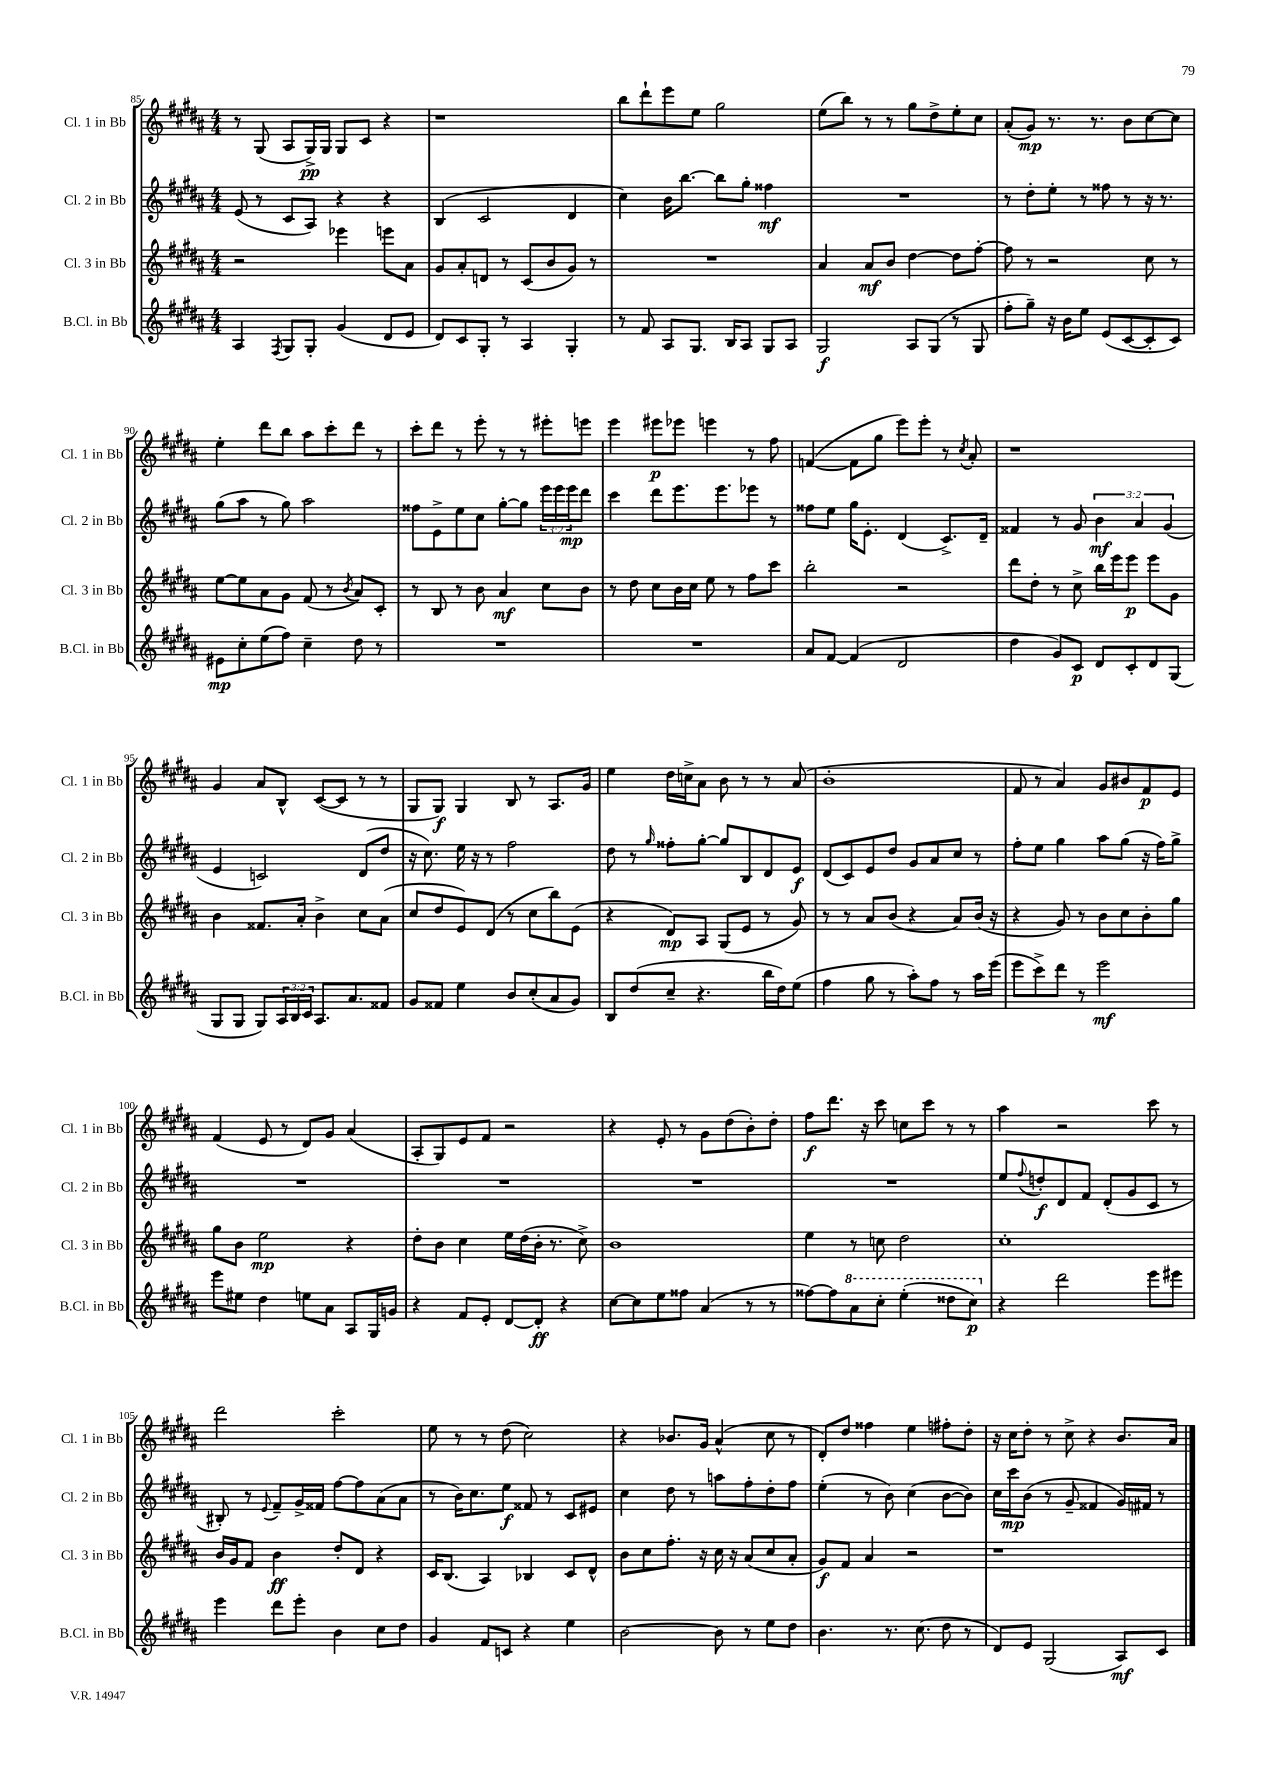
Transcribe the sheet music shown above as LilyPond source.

<<
\new StaffGroup <<
\new Staff = "s0" \with { instrumentName = "Cl. 1 in Bb" shortInstrumentName = "Cl. 1 in Bb" } {
    \clef treble \key b \major \numericTimeSignature \time 4/4
    r8 gis8( ais8 gis16->\pp) gis16 gis8 cis'8 r4 |
    r1 |
    b''8 dis'''8-! e'''8 e''8 gis''2 |
    e''8( b''8) r8 r8 gis''8 dis''8-> e''8-. cis''8 |
    ais'8-.( gis'8\mp) r8. r8. b'8 cis''8~ cis''8 |
    e''4-. dis'''8 b''8 ais''8 cis'''8-. dis'''8 r8 |
    cis'''8-. dis'''8 r8 e'''8-. r8 r8 eis'''8-. e'''8 |
    e'''4 eis'''8\p ees'''8 e'''4 r8 fis''8 |
    f'4~( f'8 gis''8 e'''8) e'''8-. r8 \acciaccatura { cis''8 } ais'8-. |
    r1 |
    gis'4 ais'8 b8-^ cis'8~( cis'8 r8 r8 |
    gis8 gis8\f) gis4 b8 r8 ais8. gis'16 |
    e''4 dis''16 c''16-> ais'8 b'8 r8 r8 ais'8( |
    b'1-. |
    fis'8 r8 ais'4) gis'8 bis'8 fis'8\p e'8 |
    fis'4( e'8 r8 dis'8) gis'8 ais'4( |
    ais8-. gis8) e'8 fis'8 r2 |
    r4 e'8-. r8 gis'8 dis''8( b'8-.) dis''8-. |
    fis''8\f dis'''8. r16 cis'''8 c''8 cis'''8 r8 r8 |
    ais''4 r2 cis'''8 r8 |
    dis'''2 cis'''2-. |
    e''8 r8 r8 dis''8( cis''2) |
    r4 bes'8. gis'16 ais'4-^( cis''8 r8 |
    dis'8-.) dis''8 fisis''4 e''4 fis''8-. dis''8-. |
    r16 cis''16 dis''8-. r8 cis''8-> r4 b'8. ais'16 \bar "|." |
}
\new Staff = "s1" \with { instrumentName = "Cl. 2 in Bb" shortInstrumentName = "Cl. 2 in Bb" } {
    \clef treble \key b \major \numericTimeSignature \time 4/4 \override Staff.TupletNumber.text = #tuplet-number::calc-fraction-text
    e'8( r8 cis'8 ais8) r4 r4 |
    b4( cis'2 dis'4 |
    cis''4) b'16 b''8.~ b''8 gis''8-. fisis''4\mf |
    R1 |
    r8 dis''8-. e''8-. r8 fisis''8 r8 r16 r8. |
    gis''8( ais''8 r8 gis''8) ais''2 |
    fisis''8 e'8-> e''8 cis''8 gis''8~-. gis''8 \tuplet 3/2 { e'''16 e'''16 e'''16\mp } dis'''8 |
    cis'''4 dis'''8 e'''8. e'''8. ees'''8 r8 |
    fisis''8 e''8 gis''16 e'8.-. dis'4( cis'8.->) dis'16-- |
    fisis'4 r8 gis'8 \tuplet 3/2 { b'4\mf ais'4 gis'4( } |
    e'4 c'2) dis'8( dis''8 |
    r16 cis''8.) e''16 r16 r8 fis''2 |
    dis''8 r8 \grace { gis''16 } fisis''8-. gis''8~-. gis''8 b8 dis'8 e'8\f |
    dis'8( cis'8) e'8 dis''8 gis'8 ais'8 cis''8 r8 |
    fis''8-. e''8 gis''4 ais''8 gis''8( r16 fis''16) gis''8-> |
    R1 |
    R1 |
    R1 |
    R1 |
    e''8 \appoggiatura { fis''8 } d''8-.\f dis'8 fis'8 dis'8-.( gis'8 cis'8 r8 |
    bis8-.) r8 \appoggiatura { e'8 } fis'8-- gis'16-> fisis'16 fis''8~ fis''8 ais'8( ais'8 |
    r8 b'16) cis''8. e''8\f fisis'8 r8 cis'8 eis'8 |
    cis''4 dis''8 r8 a''8 fis''8-. dis''8-. fis''8 |
    e''4-.( r8 b'8) cis''4( b'8~ b'8) |
    cis''16 cis'''16\mp b'8( r8 gis'8-- fisis'4 gis'16) fis'16 r8 \bar "|." |
}
\new Staff = "s2" \with { instrumentName = "Cl. 3 in Bb" shortInstrumentName = "Cl. 3 in Bb" } {
    \clef treble \key b \major \numericTimeSignature \time 4/4
    r2 ees'''4 e'''8 ais'8 |
    gis'8 ais'8-. d'8 r8 cis'8( b'8 gis'8) r8 |
    R1 |
    ais'4 ais'8\mf b'8 dis''4~ dis''8 fis''8~-. |
    fis''8 r8 r2 cis''8 r8 |
    e''8~ e''8 ais'8 gis'8 fis'8( r8 \acciaccatura { b'8 } ais'8) cis'8-. |
    r8 b8 r8 b'8 ais'4\mf cis''8 b'8 |
    r8 dis''8 cis''8 b'16 cis''16 e''8 r8 fis''8 cis'''8 |
    b''2-. r2 |
    dis'''8 dis''8-. r8 cis''8-> b''16 e'''16 e'''8\p e'''8 gis'8 |
    b'4 fisis'8. ais'16-. b'4-> cis''8 ais'8( |
    cis''8 dis''8 e'8) dis'8( r8 cis''8 b''8) e'8( |
    r4 dis'8\mp) ais8 gis8( e'8 r8 gis'8) |
    r8 r8 ais'8 b'8( r4 ais'8) b'16( r16 |
    r4 gis'8) r8 b'8 cis''8 b'8-. gis''8 |
    gis''8 b'8 e''2\mp r4 |
    dis''8-. b'8 cis''4 e''16 dis''16( b'16-. r8. cis''8->) |
    b'1 |
    e''4 r8 c''8 dis''2 |
    cis''1-. |
    b'16 gis'16 fis'8 b'4\ff dis''8-. dis'8 r4 |
    cis'16 b8.( ais4) bes4 cis'8 dis'8-^ |
    b'8 cis''8 fis''8.-. r16 cis''16 r16 ais'8( cis''8 ais'8-. |
    gis'8\f) fis'8 ais'4 r2 |
    r1 \bar "|." |
}
\new Staff = "s3" \with { instrumentName = "B.Cl. in Bb" shortInstrumentName = "B.Cl. in Bb" } {
    \clef treble \key b \major \numericTimeSignature \time 4/4 \override Staff.TupletNumber.text = #tuplet-number::calc-fraction-text
    ais4 \acciaccatura { fis8 } gis8 gis8-. gis'4( dis'8 e'8 |
    dis'8) cis'8 gis8-. r8 ais4 gis4-. |
    r8 fis'8 ais8 gis8. b16 ais8 gis8 ais8 |
    gis2\f ais8 gis8( r8 gis8 |
    fis''8-. gis''8--) r16 b'16 e''8 e'8( cis'8~ cis'8-. cis'8) |
    eis'8\mp cis''8-. e''8( fis''8) cis''4-- dis''8 r8 |
    R1 |
    R1 |
    ais'8 fis'8~ fis'4( dis'2 |
    dis''4 gis'8) cis'8\p dis'8 cis'8-. dis'8 gis8( |
    gis8 gis8 gis8) \tuplet 3/2 { ais16 b16 cis'16 } ais8. ais'8. fisis'8 |
    gis'8 fisis'8 e''4 b'8 cis''8-.( ais'8 gis'8) |
    b8 dis''8( cis''8-- r4. b''16 dis''16) e''8( |
    fis''4 gis''8 r8 ais''8-.) fis''8 r8 ais''16 e'''16( |
    e'''8 cis'''8->) dis'''8 r8 e'''2\mf |
    e'''8 eis''8 dis''4 e''8 ais'8 ais8 gis16 g'16 |
    r4 fis'8 e'8-. dis'8~ dis'8-.\ff r4 |
    cis''8~ cis''8 e''8 fisis''8 ais'4( r8 r8 |
    fisis''8~) fisis''8 \ottava #1 ais''8 cis'''8-. e'''4-.( disis'''8 cis'''8\p) \ottava #0 |
    r4 dis'''2 e'''8 eis'''8 |
    e'''4 dis'''8 e'''8-. b'4 cis''8 dis''8 |
    gis'4 fis'8 c'8 r4 e''4 |
    b'2~ b'8 r8 e''8 dis''8 |
    b'4. r8. cis''8.( dis''8 r8 |
    dis'8) e'8 gis2( ais8\mf) cis'8 \bar "|." |
}
>>
>>
\layout { \context { \Score currentBarNumber = #85 } }
